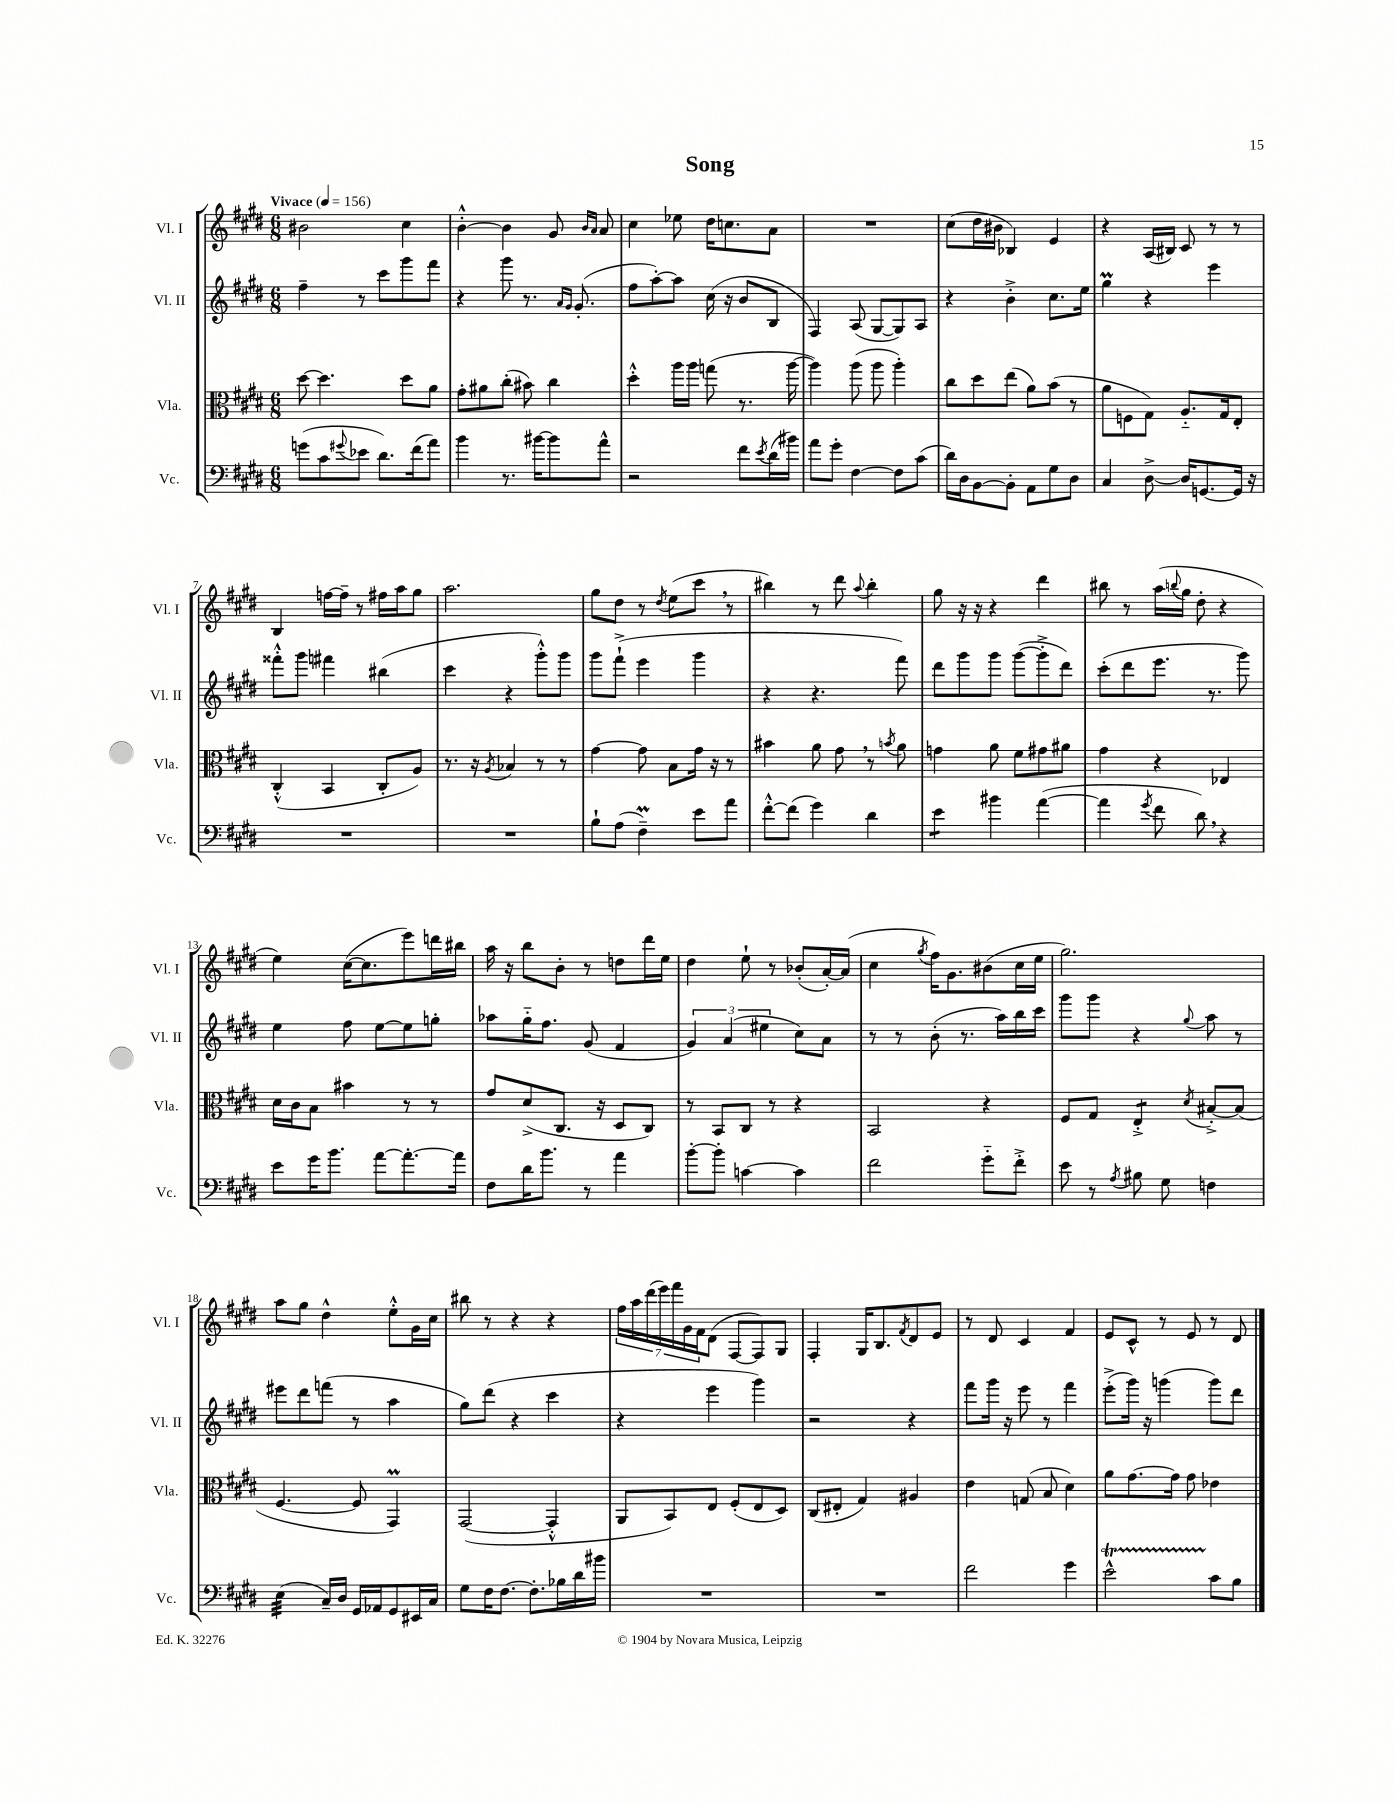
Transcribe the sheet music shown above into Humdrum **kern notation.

**kern	**kern	**kern	**kern
*staff4	*staff3	*staff2	*staff1
*clefF4	*clefC3	*clefG2	*clefG2
*k[f#c#g#d#]	*k[f#c#g#d#]	*k[f#c#g#d#]	*k[f#c#g#d#]
*M6/8	*M6/8	*M6/8	*M6/8
*MM156	*MM156	*MM156	*MM156
(8g\L	[8dd#\	4ff#~\	2b#\
8c#\	4.dd#\]	.	.
8qqg#/	.	.	.
8e-\J	.	8r	.
8.d#\L)	.	8ccc#\L	.
.	8dd#\L	8ggg#\	4cc#\
(16f#\k	.	.	.
8a\J)	8a\J	8fff#\J	.
=	=	=	=
4b\	8g#'\L	4r	[4b'^^\
.	8a#\	.	.
8.r	(8cc#'\J	8ggg#\	4b\]
.	8b#\)	8.r	.
[16b#\LK	.	.	.
8b#\]	4cc#\	.	8g#/
.	.	16qqa/LL	.
.	.	16qqg#/JJ	.
.	.	(8.g#'/	.
.	.	.	16qqb/LL
.	.	.	16qqa/JJ
8a^^\J	.	.	8a/
=	=	=	=
2r	4dd#'^^\	8ff#\L	4cc#\
.	.	[8aa'\)	.
.	16aa\LL	8aa\]J	8ee-\
.	16aa\JJ	.	.
.	(8gg\	(16cc#\	16dd#\LK
.	.	16r	8.cc\
8f#\L	8.r	8b/L	.
8qe/	.	.	.
(16d#\L	.	8B/J	8a\J
16b#\JJ)	[16aa\	.	.
=	=	=	=
8a\L	4aa\])	4F#/)	2.r
8g#'\J	.	.	.
[4F#\	(8aa\	(8A/	.
.	8aa\	[8G#/L	.
8F#\]L	4aa'\)	8G#/])	.
(8c#\J	.	8A/J	.
=	=	=	=
16d#\LL)	8cc#\L	4r	(8cc#\L
16D#\J	.	.	.
[8BB\	8dd#\	.	16dd#\L
.	.	.	16b#\JJ
8BB'\]J	(8ee\J	4b'^\	4B-/)
8AA\L	8a\L)	.	.
8G#\	(8b\J	8.cc#\L	4e/
8D#\J	8r	.	.
.	.	16ee\Jk	.
=	=	=	=
4C#/	8a\L	4gg#\	4r
.	8F\	.	.
[8D#^\	8G#\J)	4r	(16A/LL
.	.	.	16B#/JJ)
16D#/]LK	8.A'~/L	.	8c#/
[8.GG/	.	.	.
.	.	4eee\	8r
.	16G#/k	.	.
16GG/]Jk	8E'/J	.	8r
16r	.	.	.
=	=	=	=
2.r	(4C#'^^/	8fff##'^^\L	4B/
.	.	8ggg#\J	.
.	4BB/	4fff#\	[16ff\LL
.	.	.	16ff~\]JJ
.	.	.	8r
.	8C#'/L	(4bb#\	16ff#\LL
.	.	.	16aa\J
.	8A/J)	.	8gg#\J
=	=	=	=
2.r	8.r	4ccc#\	2.aa\
.	16r	.	.
.	8qA/	.	.
.	4B-/	4r	.
.	8r	8ggg#'^^\L)	.
.	8r	8ggg#\J	.
=	=	=	=
8B`\L	[4g#\	8ggg#\L	8gg#\L
(8A\J	.	(8fff#`^\J	8dd#\J
4F#~\)	8g#\]	4eee\	8r
.	.	.	8qdd#/
.	8B\L	.	(8ee\L
8e\L	16g#\Jk	4ggg#\	8ccc#\J
.	16r	.	.
8a\J	8r	.	8r
=	=	=	=
[8f#'^^\L	4b#\	4r	4bb#\)
(8f#\]J	.	.	.
4g#\)	8a\	4.r	8r
.	8g#\	.	8ddd#\
.	.	.	8qqaa/
4d#\	8r	.	4bb#'\
.	8qb/	.	.
.	8a\	8fff#\)	.
=	=	=	=
4e\	4g\	8ddd#\L	8gg#\
.	.	8ggg#\	16r
.	.	.	16r
4b#\	8a\	8ggg#\J	4r
.	8f#\L	([8ggg#\L	.
([4a\	8g#\	8ggg#'^\]	4ddd#\
.	8a#\J	8ddd#\J)	.
=	=	=	=
4a\]	4g#\	(8ccc#'\L	8bb#\
.	.	8ddd#\	8r
8qg#/	.	.	.
8f#\	4r	8.eee\J	(16aa\LL
.	.	.	8qqbb/
.	.	.	16gg#\JJ
8d#\)	.	.	8dd#'\
.	.	8.r	.
4r	4E-/	.	4r
.	.	8ggg#\)	.
=	=	=	=
8e\L	16d#\LL	4ee\	4ee\)
.	16c#\J	.	.
16g#\K	8B\J	.	.
8.b\J	.	.	.
.	4b#\	8ff#\	([16cc#\LK
.	.	.	8.cc#\]
[8a\L	.	[8ee\L	.
8.a'\_	8r	8ee\]	8eee\)
.	8r	8gg'\J	16ddd\L
16a\]Jk	.	.	16bb#\JJ
=	=	=	=
8F#\L	8g#/L	8aa-\L	16aa\
.	.	.	16r
16d#\K	(8d#^/	16gg#'~\K	8bb\L
8.b\J	.	8.ff#\J	.
.	8.C#/J	.	8b'\J
8r	.	(8g#/	8r
.	16r	.	.
4a\	8D#/L	4f#/	8dd\L
.	8C#/J)	.	16ddd#\L
.	.	.	16ee\JJ
=	=	=	=
[8b'\L	8r	6g#/)	4dd#\
8b'\]J	8BB/L	.	.
.	.	(6a/	.
[4c\	8C#/J	.	8ee`\
.	.	6ee#\	.
.	8r	.	8r
4c\]	4r	8cc#\L)	(8b-'/L
.	.	8a\J	[16a'/L)
.	.	.	(16a/]JJ
=	=	=	=
2f#\	2BB/	8r	4cc#\
.	.	8r	.
.	.	.	8qgg#/
.	.	(8b'\	16ff#\LK)
.	.	.	8.g#\
.	.	8.r	.
8g#'~\L	4r	.	(8b#\
.	.	16aa\LL)	.
8f#'^\J	.	16bb\	16cc#\L
.	.	16ccc#\JJ	16ee\JJ
=	=	=	=
8e\	8F#/L	8ggg#\L	2.gg#\)
8r	8G#/J	8ggg#\J	.
8qA/	.	.	.
8B#\	4E'^/	4r	.
8G#\	.	.	.
.	8qd#/	8qqgg#/	.
4F\	[8B#'^/L	8aa\	.
.	(8B#/]J	8r	.
=	=	=	=
(4E\	[4.F#/	8eee#\L	8aa\L
.	.	8ddd#\	8gg#\J
16C#~/LL)	.	(8fff\J	4dd#^^\
16D#/JJ	.	.	.
16GG#/LL	8F#/]	8r	.
16AA-/J	.	.	.
8GG#/	4GG#/)	4aa\	8ee'^^\L
16EE#/L	.	.	16g#\L
16C#/JJ	.	.	16cc#\JJ
=	=	=	=
8G#\L	([2GG#/	8gg#\L)	8bb#\
16F#\K	.	(8ddd#\J	8r
[8.F#\J	.	.	.
.	.	4r	4r
8.F#'\]L	.	.	.
.	4GG#'^^/]	4ccc#\	4r
16B-\L	.	.	.
16d#\	.	.	.
16b#\JJ	.	.	.
=	=	=	=
2.r	8AA/L	4r	28ff#\LL
.	.	.	28aa\
.	.	.	(28ddd#\
.	.	.	28eee\)
.	8BB/)	.	.
.	.	.	28fff#\
.	.	.	28g#\
.	.	.	28f#\J
.	8E/J	4eee\	(8d#\J
.	(8F#'/L	.	[8F#/L
.	8E/	4ggg#\)	8F#/])
.	8D#/J)	.	8G#/J
=	=	=	=
2.r	(8C#/L	2r	4F#'/
.	8E#'/J	.	.
.	4G#/)	.	16G#/LK
.	.	.	8.B/
.	.	.	8qf#/
.	4A#/	4r	8d#/
.	.	.	8e/J
=	=	=	=
2f#\	4e\	8fff#\L	8r
.	.	16ggg#\Jk	8d#/
.	.	16r	.
.	(8G/	8eee\	4c#/
.	8B/	8r	.
4g#\	4d#\)	4fff#\	4f#/
=	=	=	=
2e^^\	8a\L	(8eee'^\L	8e/L
.	[8.g#\	16ggg#\Jk)	8c#^^/J
.	.	16r	.
.	.	(4ggg\	8r
.	16g#\]Jk	.	.
.	8g#\	.	8e/
8c#\L	4e-\	8ggg\L)	8r
8B\J	.	8ddd#\J	8d#/
==	==	==	==
*-	*-	*-	*-
